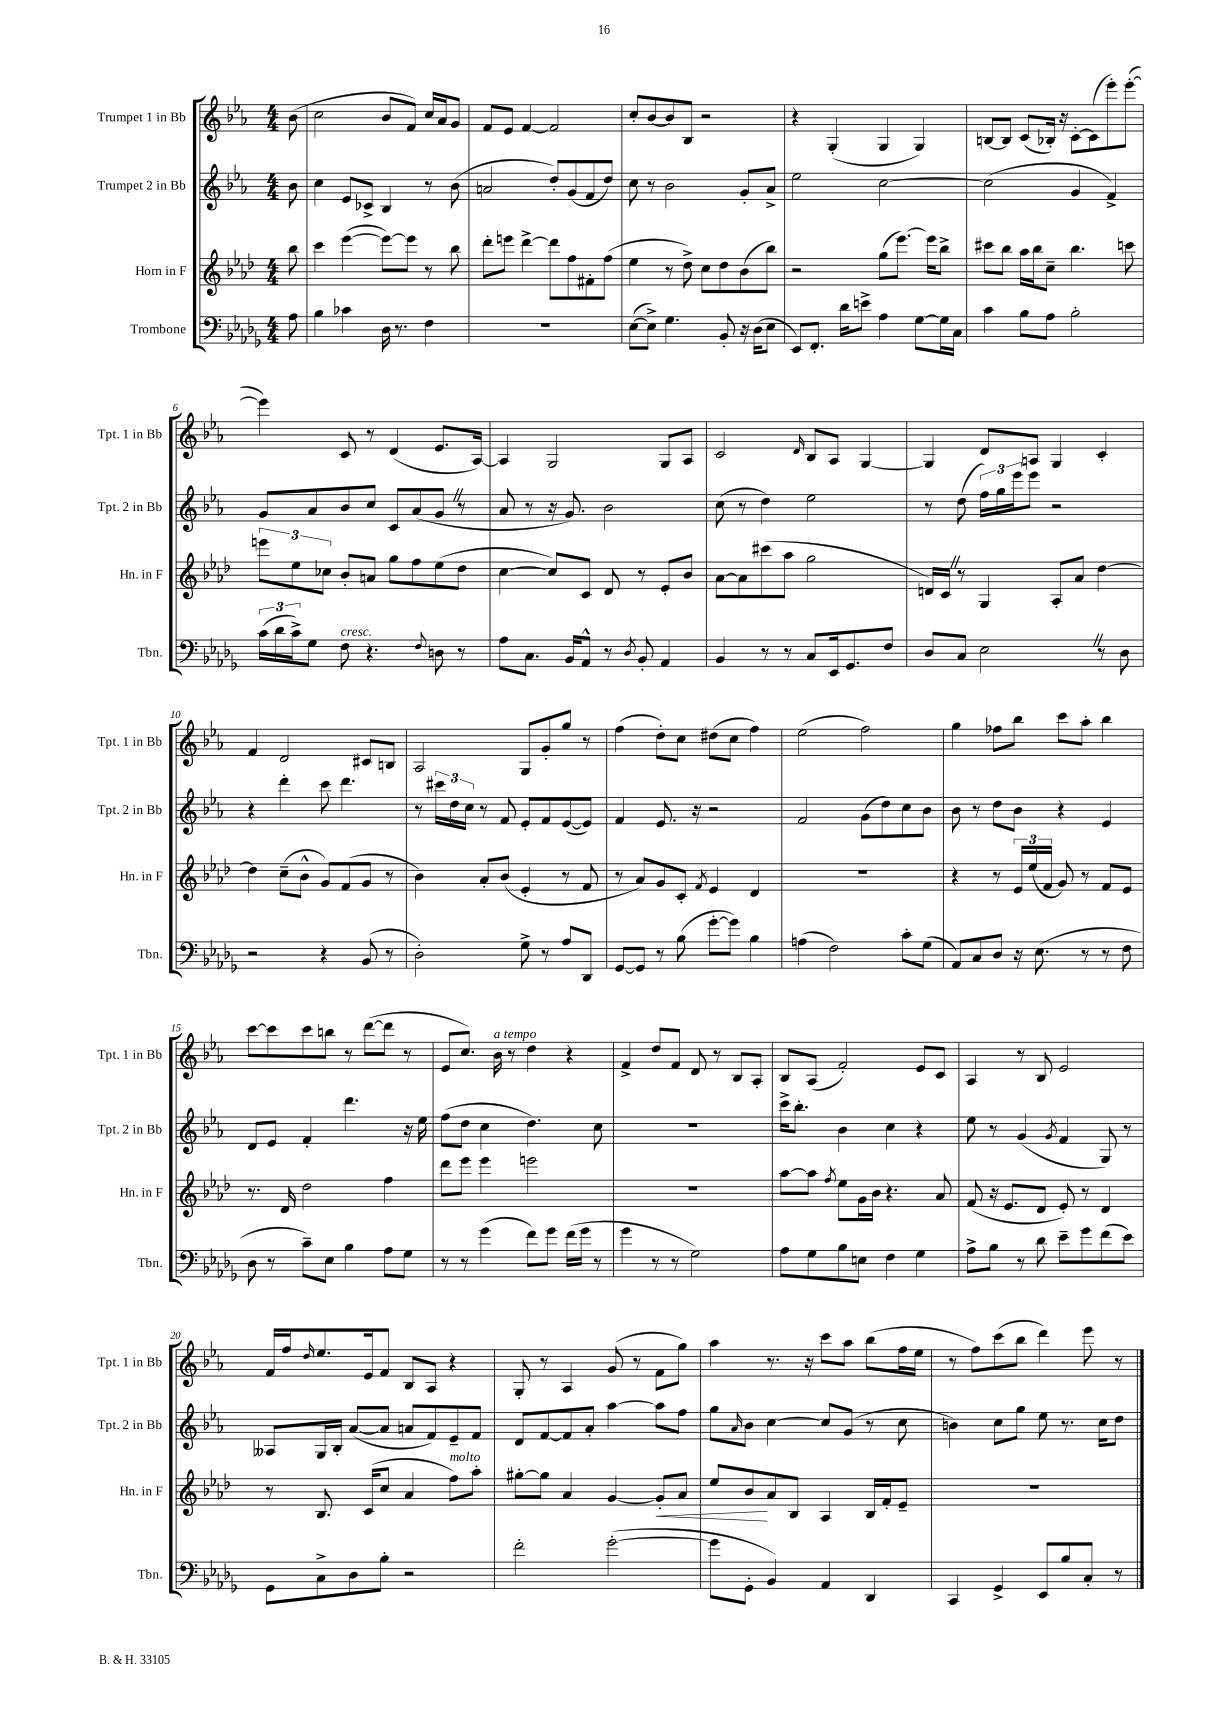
<<
\new StaffGroup <<
\new Staff = "s0" \with { instrumentName = "Trumpet 1 in Bb" shortInstrumentName = "Tpt. 1 in Bb" } {
    \clef treble \key ees \major \numericTimeSignature \time 4/4 \partial 8
    bes'8( |
    c''2 bes'8 f'8) c''16 aes'16 g'8 |
    f'8 ees'8 f'4~ f'2 |
    c''8-. bes'8~ bes'8 bes8 r2 |
    r4 g4-.( g4 g4) |
    b8~ b8 c'8( bes16-.) r16 c'8~-. c'8( ees'''8-.) ees'''8~-.( |
    ees'''4) c'8 r8 d'4( ees'8. aes16~) |
    aes4 g2 g8 aes8 |
    c'2 \grace { d'16 } bes8 aes8 g4~ |
    g4 d'8 a8 g4 c'4-. |
    f'4 d'2 cis'8 b8 |
    aes2 g8 g'8-. g''8 r8 |
    f''4( d''8-.) c''8 dis''8( c''8 f''4) |
    ees''2( f''2) |
    g''4 fes''8 bes''8 c'''8 aes''8-. bes''4 |
    c'''8~ c'''8 c'''8 b''8 r8 d'''8~( d'''8 r8 |
    ees'8 c''8.) bes'16^\markup { \italic "a tempo" } r8 d''4 r4 |
    f'4-> d''8 f'8 d'8 r8 bes8 aes8-. |
    bes8 aes8( f'2-.) ees'8 c'8 |
    aes4 r8 bes8 ees'2 |
    f'16 f''16 \grace { d''16 } ees''8. ees'16 f'8 bes8 aes8 r4 |
    g8-. r8 aes4 g'8( r8 f'8 g''8) |
    aes''4 r8. r16 c'''8 aes''8 bes''8( f''16 ees''16 |
    r8 f''8) c'''8( bes''8 d'''4) ees'''8 r8 \bar "|." |
}
\new Staff = "s1" \with { instrumentName = "Trumpet 2 in Bb" shortInstrumentName = "Tpt. 2 in Bb" } {
    \clef treble \key ees \major \numericTimeSignature \time 4/4 \partial 8
    bes'8 |
    c''4 ees'8 ces'8-> bes4 r8 bes'8( |
    a'2 d''8-.) g'8( f'8 d''8) |
    c''8 r8 bes'2 g'8-. aes'8-> |
    ees''2 c''2~ |
    c''2( g'4 f'4->) |
    g'8 aes'8 bes'8 c''8 c'8 aes'8( g'8 \once \override BreathingSign.text = \markup { \musicglyph "scripts.caesura.straight" } \breathe r8 |
    aes'8 r8 r16 g'8.) bes'2 |
    c''8( r8 d''4) ees''2 |
    r8 d''8( \tuplet 3/2 { f''16) g''16 ees'''16 } ees'''8 r2 |
    r4 d'''4-. c'''8 d'''4. |
    r8 \tuplet 3/2 { cis'''16 d''16 c''16 } r8 f'8 ees'8-. f'8 ees'8~( ees'8) |
    f'4 ees'8. r16 r2 |
    f'2 g'8( d''8) c''8 bes'8 |
    bes'8 r8 d''8 bes'8 r4 ees'4 |
    d'8 ees'8 f'4-. d'''4. r16 ees''16 |
    f''8( d''8 c''4 d''4.) c''8 |
    R1 |
    c'''16-> bes''8.-. bes'4 c''4 r4 |
    ees''8 r8 g'4( \acciaccatura { g'8 } f'4 g8) r8 |
    aeses8 g16 bes16-. aes'8~( aes'8 a'8 f'8) ees'8-- f'8 |
    d'8 f'8~ f'8 aes'8-. aes''4~ aes''8 f''8 |
    g''8 \grace { aes'16 } bes'8 c''4~ c''8 g'8( r8 c''8 |
    b'4) c''8 g''8 ees''8 r8. c''16 d''8 \bar "|." |
}
\new Staff = "s2" \with { instrumentName = "Horn in F" shortInstrumentName = "Hn. in F" } {
    \clef treble \key aes \major \numericTimeSignature \time 4/4 \partial 8
    bes''8 |
    c'''4 ees'''4~( ees'''8~) ees'''8 r8 bes''8 |
    des'''8-. e'''8 des'''4~-> des'''8 f''8 fis'8-. f''8( |
    ees''4 r8 des''8->) c''8 des''8 bes'8( bes''8) |
    r2 g''8( ees'''8.~) ees'''16 bes''8-> |
    cis'''8 bes''8 aes''16 bes''16 c''8-- bes''4. c'''8 |
    \tuplet 3/2 { e'''8 ees''8 ces''8 } bes'8-. a'8 g''8 f''8 ees''8( des''8 |
    c''4~ c''8) c'8 des'8 r8 ees'8-. bes'8 |
    aes'8~ aes'8 cis'''8( aes''8 g''2 |
    d'16) c'16 \once \override BreathingSign.text = \markup { \musicglyph "scripts.caesura.straight" } \breathe r8 g4 aes8-. aes'8 des''4~ |
    des''4 c''8--( bes'8-^ g'8) f'8( g'8 r8 |
    bes'4) aes'8-. bes'8( ees'4-. r8 f'8 |
    r8 aes'8) g'8 c'8-. \acciaccatura { f'8 } ees'4 des'4 |
    R1 |
    r4 r8 \tuplet 3/2 { ees'16 ees''16( f'16 } g'8) r8 f'8 ees'8 |
    r8. des'16 des''2 f''4 |
    des'''8 ees'''8 ees'''4 e'''2 |
    r1 |
    aes''8~ aes''8 \acciaccatura { f''8 } ees''8 g'16 bes'16 r4. aes'8 |
    f'8( r16 ees'8. des'8 ees'8-.) r8 des'4 |
    r8 bes8. c'16( c''8 aes'4 f''8^\markup { \italic "molto" }) aes''8-. |
    gis''8~-. gis''8 aes'4 g'4~ g'8-.\< aes'8 |
    ees''8 bes'8\! aes'8 bes8 aes4 bes16 f'16-. ees'8-- |
    R1 \bar "|." |
}
\new Staff = "s3" \with { instrumentName = "Trombone" shortInstrumentName = "Tbn." } {
    \clef bass \key des \major \numericTimeSignature \time 4/4 \partial 8
    aes8 |
    bes4 ces'4 des16 r8. f4 |
    R1 |
    ees8~( ees8->) ges4. bes,8-. r16 des16( ees8 |
    ees,8) f,8.-. des'16 e'8-> aes4 ges8~ ges16 c16 |
    c'4 bes8 aes8 bes2-. |
    \tuplet 3/2 { c'16( des'16 c'16->) } ges8 f8^\markup { \italic "cresc." } r4. \appoggiatura { f8 } d8 r8 |
    aes8 c8. bes,16 aes,8-^ r8 \acciaccatura { des8 } bes,8-. aes,4 |
    bes,4 r8 r8 c8 ees,16 ges,8. f8 |
    des8 c8 ees2 \once \override BreathingSign.text = \markup { \musicglyph "scripts.caesura.straight" } \breathe r8 des8 |
    r2 r4 bes,8( r8 |
    des2-.) ges8-> r8 aes8 des,8 |
    ges,8~ ges,8 r8 bes8( ges'8~-. ges'8) bes4 |
    a4( f2) c'8-. ges8( |
    aes,8) c8 des8 r16 ees8.( r8 r8 f8 |
    des8 r8 c'8--) ees8 bes4 aes8 ges8 |
    r8 r8 ges'4( f'8) ges'8 f'16( ges'16 r8 |
    ges'4 r8 r8 ges2) |
    aes8 ges8 bes8 e8 f4 ges4 |
    aes8-> bes8 r8 des'8 ees'8-- ges'8 f'8( ees'8) |
    ges,8 c8-> des8 bes8-. r2 |
    f'2-. ges'2~-.( |
    ges'8 ges,8-. bes,4) aes,4 des,4 |
    c,4 ges,4-> ees,8 bes8 c8-. r8 \bar "|." |
}
>>
>>
